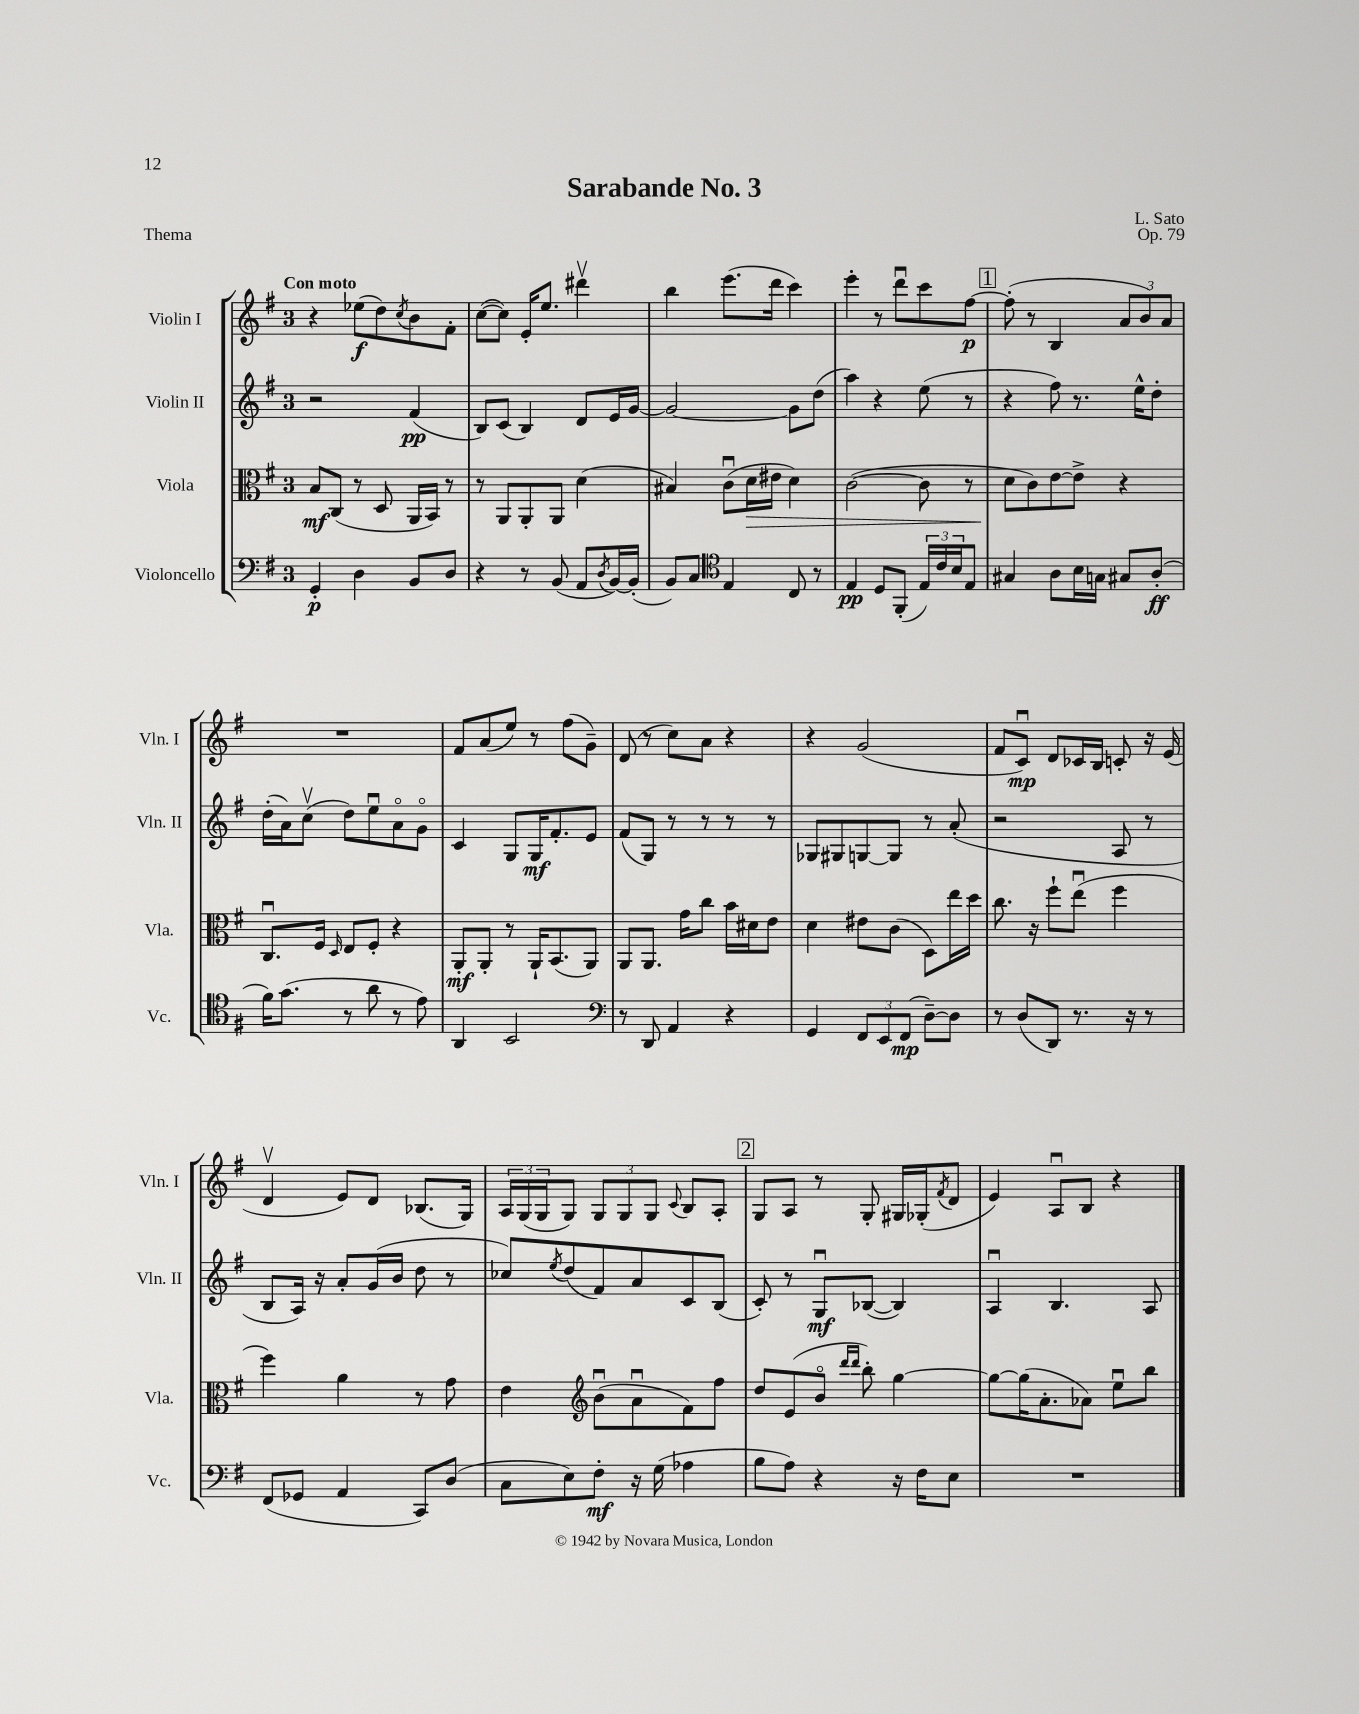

**kern	**kern	**kern	**kern
*staff4	*staff3	*staff2	*staff1
*clefF4	*clefC3	*clefG2	*clefG2
*k[f#]	*k[f#]	*k[f#]	*k[f#]
*M3/4	*M3/4	*M3/4	*M3/4
4GG'	8B	2r	4r
.	(8C	.	.
4D	8r	.	(8ee-
.	8D	.	8dd)
.	.	.	8qcc
8BB	16AA	(4f#	8b
.	16BB)	.	.
8D	8r	.	8f#'
=	=	=	=
4r	8r	8B)	([8cc
.	8AA	(8c	8cc])
8r	8AA'	4B)	16e'
.	.	.	8.ee
(8BB	8AA	.	.
8AA	(4d	8d	4ddd#v
8qD	.	.	.
[16BB)	.	16e	.
(16BB']	.	[16g	.
=	=	=	=
8BB)	4B#)	2g_	4bb
8C	.	.	.
*clefC4	*	*	*
4E	(8cu	.	(8.eee
.	16d	.	.
.	16e#	.	16ddd
8C	4d)	8g]	4ccc)
8r	.	(8dd	.
=	=	=	=
4E	([2c	4aa)	4eee'
8D	.	4r	8r
(8FF#'	.	.	8dddu
24E)	8c]	(8ee	8ccc
24c	.	.	.
24B	.	.	.
8E	8r	8r	[8ff#
=	=	=	=
4G#	8d	4r	(8ff#']
.	8c)	.	8r
8A	[8e	8ff#)	4B
16B	8e^]	8.r	.
16G	.	.	.
8G#	4r	.	12a
.	.	16ee^^	.
.	.	.	12b)
(8A'	.	8dd'	.
.	.	.	12a
=	=	=	=
16f#)	8.Cu	(16dd'	2.r
(8.g	.	16a)	.
.	.	(8ccv	.
.	16F#	.	.
.	16qqD	.	.
8r	8E	8dd)	.
8a	8F#'	8eeu	.
8r	4r	8ao	.
8e)	.	8go	.
=	=	=	=
4AA	8AA'	4c	8f#
.	8AA'	.	(8a
2BB	8r	8G	8ee)
.	16AA`	16G	8r
.	(8.BB	8.f#'	.
.	.	.	(8ff#
.	8AA)	8e	8g~)
=	=	=	=
*clefF4	*	*	*
8r	8AA	(8f#	(8d
8DD	8.AA	8G)	8r
4AA	.	8r	8cc)
.	16g	.	.
.	8cc	8r	8a
4r	16b	8r	4r
.	16d#	.	.
.	8e	8r	.
=	=	=	=
4GG	4d	8G-	4r
.	.	8G#	.
12FF#	8e#	[8G	(2g
12EE	.	.	.
.	(8c	8G]	.
(12FF#	.	.	.
[8D~)	8D)	8r	.
8D]	16ee	(8a'	.
.	16dd	.	.
=	=	=	=
8r	8.cc	2r	8f#
(8D	.	.	8cu)
.	16r	.	.
8DD)	8ff#`	.	8d
8.r	(8eeu	.	16c-
.	.	.	16B
.	4ff#	8A	8c'
16r	.	.	.
8r	.	8r	16r
.	.	.	(16e
=	=	=	=
(8FF#	4ff#)	8B	4dv
8GG-	.	16A)	.
.	.	16r	.
4AA	4a	8a'	8e)
.	.	(16g	8d
.	.	16b	.
8CC)	8r	8dd	(8.B-
(8D	8g	8r	.
.	.	.	16G)
=	=	=	=
8C	4e	8cc-)	24A
.	.	.	(24G
.	.	.	24G
.	.	8qee	.
8E)	.	(8dd	8G)
*	*clefG2	*	*
8F#'	(8bu	8f#)	12G
.	.	.	12G
16r	8au	8a	.
.	.	.	12G
(16G	.	.	.
.	.	.	8qqc
4A-	8f#)	8c	8B
.	8ff#	(8B	8A'
=	=	=	=
8B	8dd	8c')	8G
8A)	(8e	8r	8A
4r	8bo	8Gu	8r
.	16qqddd	.	.
.	16qqddd	.	.
.	8bb')	([8B-	8G'
16r	[4gg	4B-])	16G#
16F#	.	.	(16G-'
.	.	.	8qf#
8E	.	.	8d
=	=	=	=
2.r	8gg_	4Au	4e)
.	(16gg]	.	.
.	8.a'	.	.
.	.	4.B	8Au
.	8a-)	.	8B
.	8eeu	.	4r
.	8bb	8A	.
==	==	==	==
*-	*-	*-	*-
